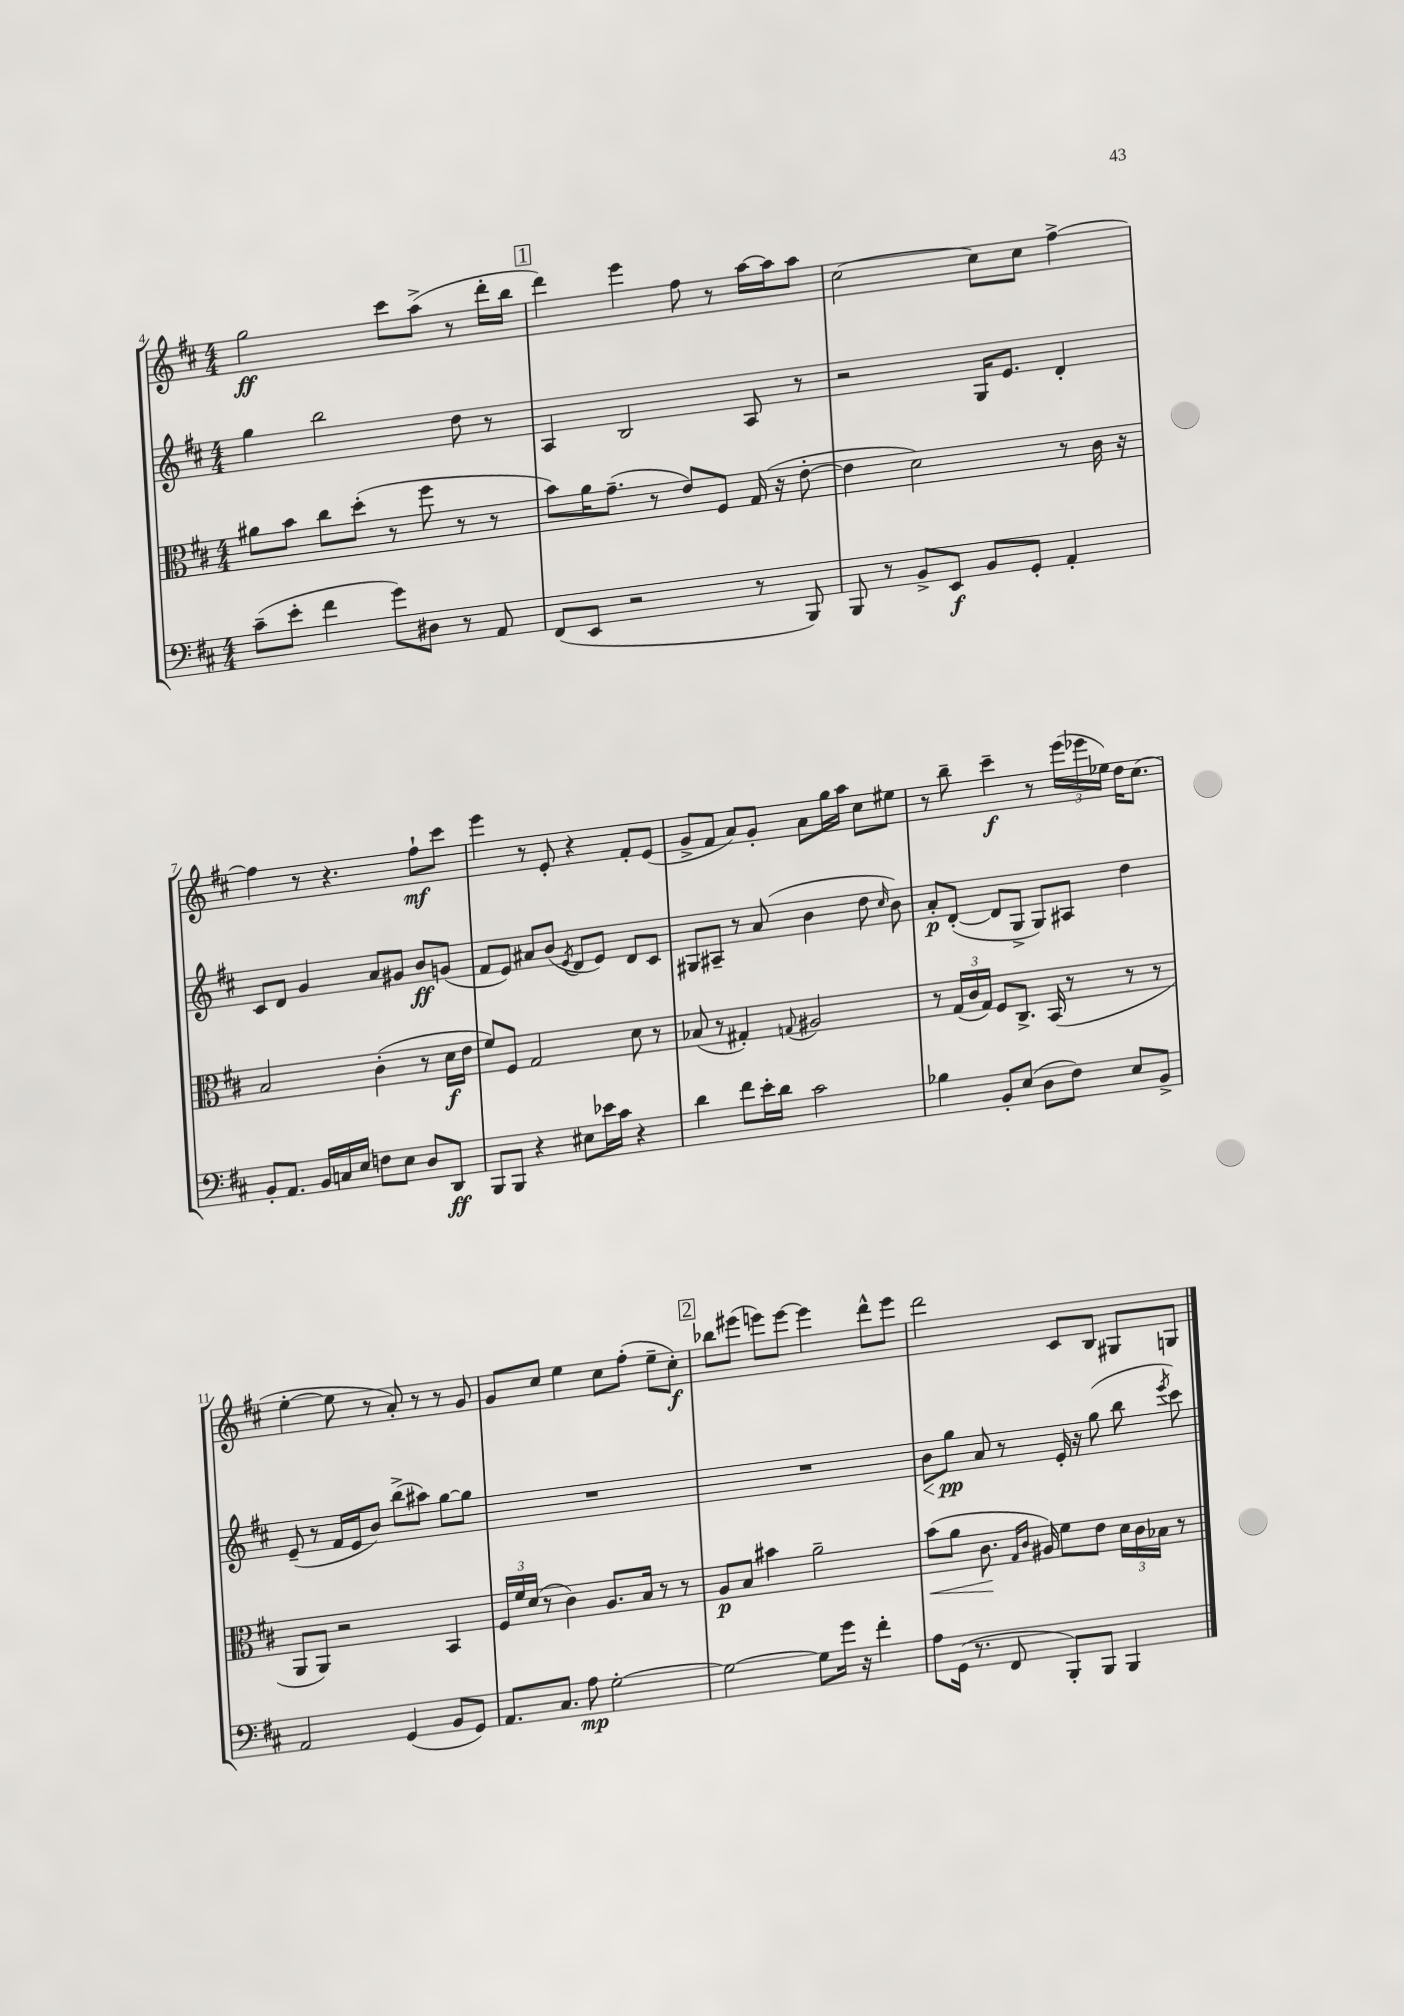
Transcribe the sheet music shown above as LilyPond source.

<<
\new StaffGroup <<
\new Staff = "s0" {
    \clef treble \key d \major \numericTimeSignature \time 4/4
    \autoBeamOff g''2\ff cis'''8[ a''8]->( r8 d'''16[-. b''16] |
    \mark \markup { \box "1" } d'''4) e'''4 fis''8 r8 a''16[~ a''16 a''8] |
    cis''2~ cis''8[ cis''8] fis''4~-> |
    fis''4 r8 r4. fis''8[-!\mf cis'''8] |
    e'''4 r8 e'8-. r4 fis'8[-. e'8]( |
    g'8[-> fis'8] a'8[) g'8]-. a'8[ g''16 a''16] cis''8[ eis''8] |
    r8 b''8-- cis'''4--\f r8 \tuplet 3/2 { e'''16[( ees'''16 ees''16]) } d''16[ cis''8.]( |
    e''4~-. e''8 r8 a'8-.) r8 r8 g'8 |
    g'8[ cis''8] e''4 cis''8[ fis''8]-.( e''8[-- cis''8]-.\f) |
    \mark \markup { \box "2" } bes''8[ eis'''8]( e'''8[) e'''8]~ e'''4 d'''8[-^ e'''8] |
    d'''2 cis'8[ b8] gis8[ g8] \bar "|." |
}
\new Staff = "s1" {
    \clef treble \key d \major \numericTimeSignature \time 4/4
    \autoBeamOff g''4 b''2 d''8 r8 |
    \mark \markup { \box "1" } a4 b2 a8 r8 |
    r2 g16[ e'8.] d'4-. |
    cis'8[ d'8] g'4 a'8[ gis'8] b'8[\ff g'8]( |
    fis'8[ e'8]) ais'8[ b'8]( \acciaccatura { e'8 } d'8[ e'8]) d'8[ cis'8] |
    gis8[ ais8]-- r8 a'8( b'4 d''8 \grace { cis''16 } b'8) |
    a'8[-.\p d'8]~-.( d'8[ g8]-> g8[) ais8] d''4 |
    e'8--( r8 fis'16[ e'16 b'8]) b''8[->( ais''8]) g''8[~ g''8] |
    R1 |
    \mark \markup { \box "2" } R1 |
    b'8[\< g''8]\pp\! a'8 r8 e'16-. r16 g''8( b''8 \acciaccatura { e'''8 } cis'''8) \bar "|." |
}
\new Staff = "s2" {
    \clef alto \key d \major \numericTimeSignature \time 4/4
    \autoBeamOff ais'8[ b'8] cis''8[ d''8]-.( r8 fis''8 r8 r8 |
    \mark \markup { \box "1" } b'8[) a'16 g'8.]--( r8 e'8[) fis8] g16( r16 e'8~-. |
    e'4 d'2) r8 cis'16 r16 |
    b2 cis'4-.( r8 d'16[\f e'16] |
    fis'8[) fis8] g2 d'8 r8 |
    bes8( r8 gis4-.) \appoggiatura { g8 } ais2 |
    r8 \tuplet 3/2 { g16[( cis'16 g16]) } fis8[ cis8.]-> b,16( r8 r8 r8 |
    a,8[ a,8]) r2 b,4 |
    \tuplet 3/2 { fis16[ fis'16 d'16]( } r8 cis'4) a8.[ b16] r8 r8 |
    \mark \markup { \box "2" } a8[\p b8] bis'4 a'2-- |
    b'8[\<( a'8] cis'8.\! \grace { g16[ cis'16] } ais16) fis'8[ e'8] \tuplet 3/2 { d'16[ cis'16 bes16] } r8 \bar "|." |
}
\new Staff = "s3" {
    \clef bass \key d \major \numericTimeSignature \time 4/4
    \autoBeamOff cis'8[--( e'8]-. fis'4 g'8[) dis8] r8 a,8 |
    \mark \markup { \box "1" } fis,8[( e,8] r2 r8 b,,8) |
    b,,8 r8 b,8[-> e,8]\f b,8[ g,8]-. a,4-. |
    b,8[-. a,8.] b,16[ c16 e16] f8[ e8] d8[ d,8]\ff |
    b,,8[ b,,8] r4 eis8[ ees'16 cis'16] r4 |
    d'4 fis'8[ e'16-. d'16] cis'2 |
    bes4 b,8[-. e8]( d8[ fis8]) e8[ b,8]-> |
    a,2 g,4( b,8[ g,8]) |
    a,8.[ cis8.] a8\mp g2~-. |
    \mark \markup { \box "2" } g2~ g8[ g'16] r16 fis'4-. |
    a8[ g,16]( r8. fis,8 b,,8[-.) b,,8] b,,4 \bar "|." |
}
>>
>>
\layout { \context { \Score currentBarNumber = #4 } }
